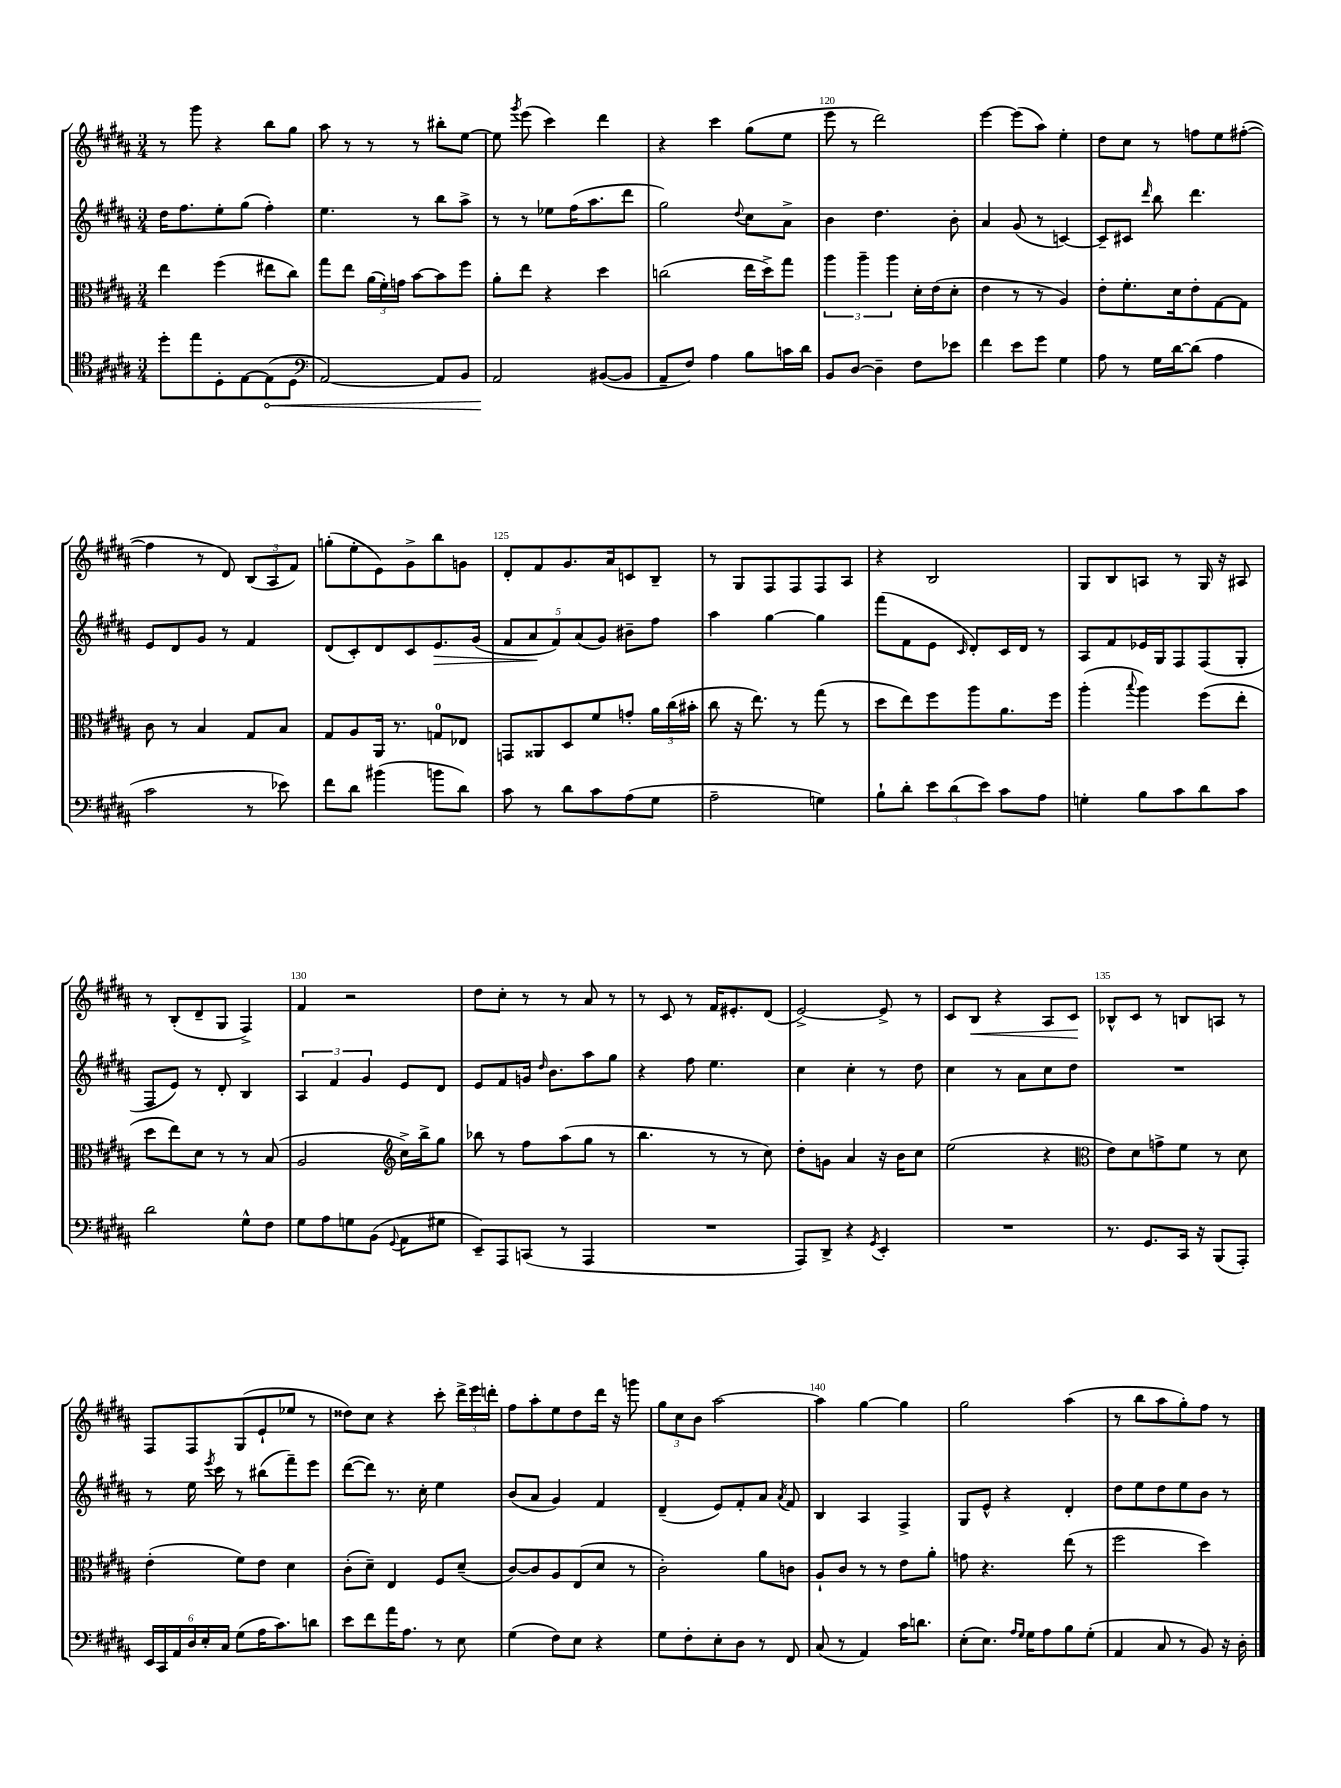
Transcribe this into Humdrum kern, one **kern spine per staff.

**kern	**kern	**kern	**kern
*staff4	*staff3	*staff2	*staff1
*clefC4	*clefC3	*clefG2	*clefG2
*k[f#c#g#d#a#]	*k[f#c#g#d#a#]	*k[f#c#g#d#a#]	*k[f#c#g#d#a#]
*M3/4	*M3/4	*M3/4	*M3/4
8dd#'	4ee	16dd#	8r
.	.	8.ff#	.
8ee	.	.	8ggg#
8D#'	(4ff#	8ee'	4r
[8E	.	(8gg#	.
(8E]	8ee#	4ff#')	8bb
8D#	8cc#)	.	8gg#
=	=	=	=
*clefF4	*	*	*
[2AA#)	8gg#	4.ee	8aa#
.	8ee	.	8r
.	(24a#	.	8r
.	24f#')	.	.
.	24g	.	.
.	[8b	8r	8r
8AA#]	8b]	8bb	8bb#'
8BB	8ff#	8aa#^	[8ee
=	=	=	=
2AA#	8a#'	8r	8ee]
.	.	.	8qggg#
.	8ee	8r	(8eee
.	4r	8ee-	4ccc#)
.	.	(16ff#	.
.	.	8.aa#	.
([8BB#	4dd#	.	4ddd#
8BB#]	.	8ddd#	.
=	=	=	=
8AA#~	(2cc	2gg#)	4r
8F#)	.	.	.
4A#	.	.	4ccc#
.	.	8qqdd#	.
8B	16ee	8cc#	(8gg#
.	16dd#^)	.	.
16c	8gg#	8a#^	8ee
16d#	.	.	.
=	=	=	=
8BB	6aa#	4b	8eee
[8D#	.	.	8r
.	6aa#~	.	.
4D#~]	.	4.dd#	2ddd#)
.	6aa#	.	.
8F#	16d#'	.	.
.	(16e	.	.
8e-	8d#'	8b'	.
=	=	=	=
4f#	4e	4a#	[4eee
8e	8r	(8g#	(8eee]
8g#	8r	8r	8aa#)
4G#	4A#)	[4c)	4ee'
=	=	=	=
8A#	8e'	8c~]	8dd#
8r	8.f#'	8c#	8cc#
.	.	16qqddd#	.
16G#	.	8bb	8r
[16d#	16d#	.	.
(8d#]	8e'	4.ddd#	8ff
4A#	[8G#	.	8ee
.	8G#]	.	([8ff#'
=	=	=	=
2c#	8c#	8e	4ff#]
.	8r	8d#	.
.	4B	8g#	8r
.	.	8r	8d#)
8r	8G#	4f#	(12B
.	.	.	12A#
8e-)	8B	.	.
.	.	.	12f#)
=	=	=	=
8f#	8G#	(8d#	(8gg'
8d#	8A#	8c#')	8ee'
(4b#	16AA#	8d#	8e)
.	8.r	.	.
.	.	8c#	8g#^
8b	8G	8.e	8bb
8d#)	8E-	.	8g
.	.	(16g#	.
=	=	=	=
8c#	8GG	10f#	8d#'
.	.	10a#	.
8r	8AA##	.	8f#
.	.	10f#)	.
8d#	8D#	.	8.g#
.	.	(10a#	.
8c#	8f#	.	.
.	.	10g#)	.
.	.	.	16a#
(8A#	8g'	8b#~	8c
8G#	24a#	8ff#	8B~
.	(24cc#	.	.
.	24b#'	.	.
=	=	=	=
2A#~	8cc#	4aa#	8r
.	16r	.	8G#
.	8.ee)	.	.
.	.	[4gg#	8F#
.	8r	.	8F#
4G)	(8gg#	4gg#]	8F#
.	8r	.	8A#
=	=	=	=
8B`	8dd#	(8fff#	4r
8d#'	8ee)	8f#	.
12e	8ff#	8e	2B
(12d#	.	.	.
.	.	16qqc#	.
.	8aa#	8d#')	.
12e)	.	.	.
8c#	8.a#	16c#	.
.	.	16d#	.
8A#	.	8r	.
.	16ff#	.	.
=	=	=	=
4G'	(4aa#'	8A#	8G#
.	.	8f#	8B
.	8qqbb	.	.
8B	4aa#)	16e-	8A
.	.	16G#	.
8c#	.	8F#	8r
8d#	(8ff#	(8F#	16G#
.	.	.	16r
8c#	8ee'	8G#'	8A#
=	=	=	=
2d#	8dd#	8F#	8r
.	8ee)	8e)	(8B'
.	8d#	8r	8d#~
.	8r	8d#'	8G#
8G#^^	8r	4B	4F#^)
8F#	(8B	.	.
=	=	=	=
8G#	2A#	6A#	4f#
8A#	.	.	.
.	.	6f#	.
8G	.	.	2r
.	.	6g#	.
(8BB	.	.	.
*	*clefG2	*	*
8qqGG#	.	.	.
8AA#	16cc#^)	8e	.
.	16bb^	.	.
8G#	8gg#	8d#	.
=	=	=	=
8EE~)	8bb-	8e	8dd#
8AAA#	8r	8f#	8cc#'
(8CC	8ff#	16g	8r
.	.	16qqdd#	.
.	.	8.b	.
8r	(8aa#	.	8r
4AAA#	8gg#	8aa#	8a#
.	8r	8gg#	8r
=	=	=	=
2.r	4.bb	4r	8r
.	.	.	8c#
.	.	8ff#	8r
.	8r	4.ee	16f#
.	.	.	8.e#'
.	8r	.	.
.	8cc#)	.	(8d#
=	=	=	=
8AAA#)	8dd#'	4cc#	[2e^)
8DD#^	8g	.	.
4r	4a#	4cc#'	.
8qGG#	.	.	.
4EE'	16r	8r	8e^]
.	16b	.	.
.	8cc#	8dd#	8r
=	=	=	=
2.r	(2ee	4cc#	8c#
.	.	.	8B
.	.	8r	4r
.	.	8a#	.
.	4r	8cc#	8A#
.	.	8dd#	8c#
=	=	=	=
*	*clefC3	*	*
8.r	8e)	2.r	8B-^^
.	8d#	.	8c#
8.GG#	.	.	.
.	8g^	.	8r
16CC#	8f#	.	8B
16r	.	.	.
(8BBB	8r	.	8A
8AAA#')	8d#	.	8r
=	=	=	=
24EE	(4e'	8r	8F#
24CC#	.	.	.
24AA#	.	.	.
24D#	.	16ee	8F#
24E'	.	.	.
.	.	8qeee	.
.	.	16ccc#	.
24C#	.	.	.
(8G#	8f#)	8r	(8G#
16A#	8e	(8bb#	8e`
8.c#)	.	.	.
.	4d#	8fff#~)	8ee-
8d	.	8eee	8r
=	=	=	=
8e	(8c#'	([8ddd#	8dd##)
8f#	8d#~)	8ddd#])	8cc#
16a#	4E	8.r	4r
8.A#	.	.	.
.	.	16cc#'	.
8r	8F#	4ee	8ccc#'
8E	(8d#~	.	24ddd#^
.	.	.	24eee
.	.	.	24ddd'
=	=	=	=
(4G#	[8c#)	(8b	8ff#
.	8c#]	8a#	8aa#'
8F#)	8A#	4g#)	8ee
8E	(8E	.	8dd#
4r	8d#	4f#	16ddd#
.	.	.	16r
.	8r	.	8ggg
=	=	=	=
8G#	2c#')	(4d#~	12gg#
.	.	.	12cc#
8F#'	.	.	.
.	.	.	12b
8E'	.	8e)	[2aa#
8D#	.	8f#'	.
8r	8a#	8a#	.
.	.	8qa#	.
8FF#	8c	8f#	.
=	=	=	=
(8C#	8A#`	4B	4aa#]
8r	8c#	.	.
4AA#)	8r	4A#	[4gg#
.	8r	.	.
16c#	8e	4F#^	4gg#]
8.d	.	.	.
.	8a#'	.	.
=	=	=	=
(8E'	8g	8G#	2gg#
8.E)	4.r	8e^^	.
.	.	4r	.
16qqA#	.	.	.
16qqG#	.	.	.
16G#	.	.	.
8A#	.	.	.
8B	(8ee	4d#'	(4aa#
(8G#'	8r	.	.
=	=	=	=
4AA#	2ff#	8dd#	8r
.	.	8ee	8bb
8C#	.	8dd#	8aa#
8r	.	8ee	8gg#')
8BB)	4dd#)	8b	8ff#
16r	.	8r	8r
16D#'	.	.	.
==	==	==	==
*-	*-	*-	*-
